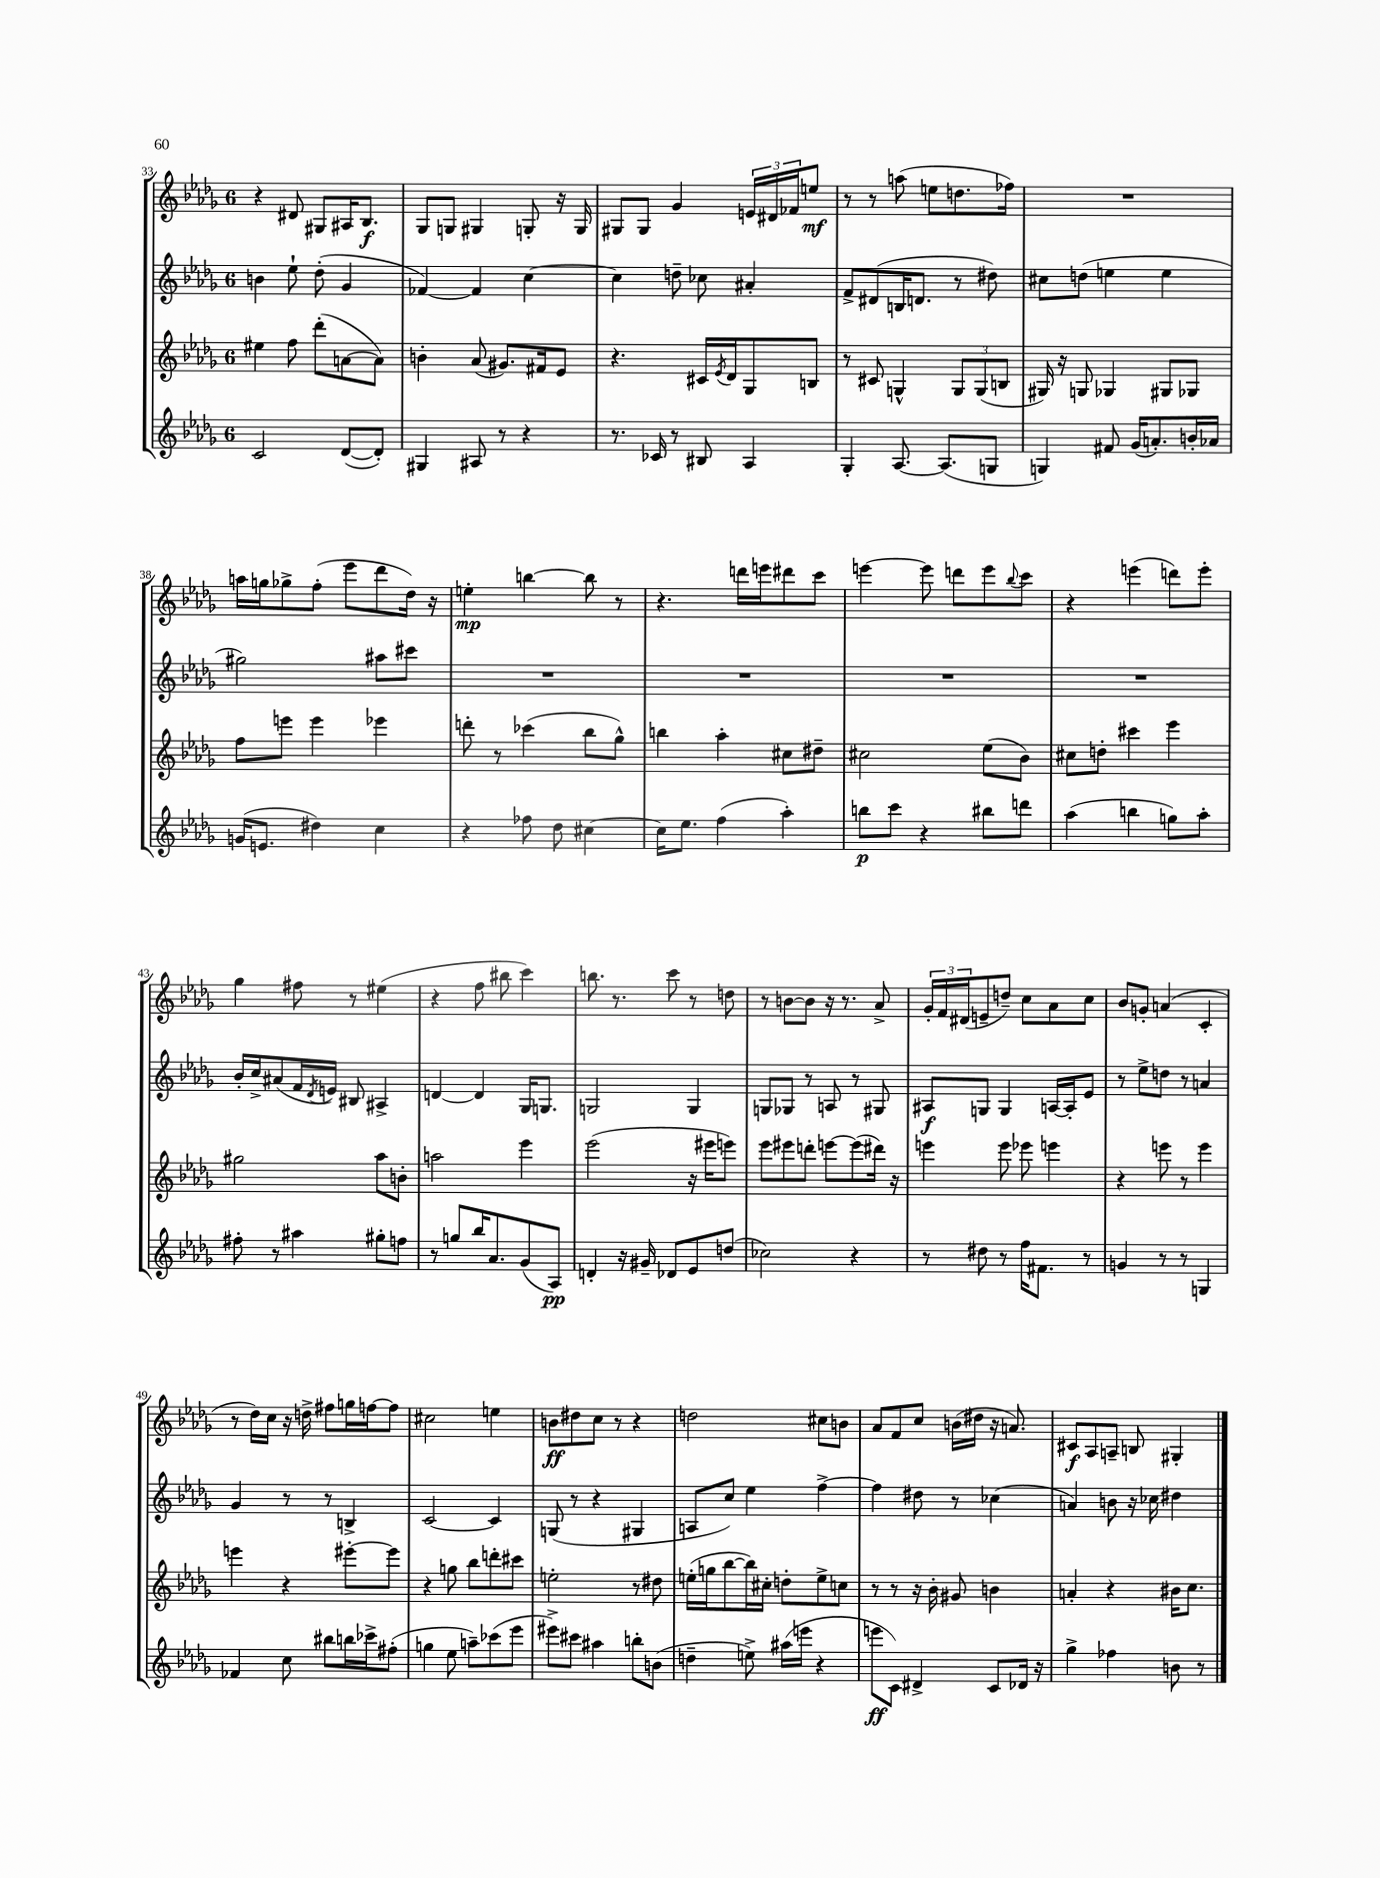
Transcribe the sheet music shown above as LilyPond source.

<<
\new StaffGroup <<
\new Staff = "s0" {
    \clef treble \key des \major \once \override Staff.TimeSignature.style = #'single-digit \time 6/8
    r4 dis'8 gis8 ais16 bes8.\f |
    ges8 g8 gis4 g8-. r16 g16 |
    gis8 gis8 ges'4 \tuplet 3/2 { e'16 dis'16 fes'16 } e''8\mf |
    r8 r8 a''8( e''8 d''8. fes''16) |
    R2. |
    a''16 g''16 ges''8-> f''8-.( ees'''8 des'''8 des''16) r16 |
    e''4-.\mp b''4~ b''8 r8 |
    r4. d'''16 e'''16 dis'''8 c'''8 |
    e'''4~ e'''8 d'''8 e'''8 \appoggiatura { bes''8 } c'''8 |
    r4 e'''4( d'''8) e'''8-. |
    ges''4 fis''8 r8 eis''4( |
    r4 f''8 bis''8 c'''4) |
    b''8. r8. c'''8 r8 d''8 |
    r8 b'8~ b'8 r16 r8. aes'8-> |
    \tuplet 3/2 { ges'16-. f'16 dis'16( } e'8-- d''8--) c''8 aes'8 c''8 |
    bes'8 g'8-. a'4( c'4-. |
    r8 des''16) c''16 r16 d''16-> fis''8 g''16 f''16~ f''8 |
    cis''2 e''4 |
    b'8\ff dis''8 c''8 r8 r4 |
    d''2 cis''8 b'8 |
    aes'8 f'8 c''8 b'16( dis''16 r16 a'8.) |
    cis'8\f aes8 a8-- b8 gis4-. \bar "|." |
}
\new Staff = "s1" {
    \clef treble \key des \major \once \override Staff.TimeSignature.style = #'single-digit \time 6/8
    b'4 ees''8-! des''8-.( ges'4 |
    fes'4~) fes'4 c''4~ |
    c''4 d''8-- ces''8 ais'4-. |
    f'8-> dis'8( b16 d'8. r8 dis''8) |
    cis''8 d''8( e''4 e''4 |
    gis''2) ais''8 cis'''8 |
    R2. |
    R2. |
    R2. |
    R2. |
    bes'16-. c''16-> ais'8( f'16 \acciaccatura { des'8 } e'16) bis8 ais4-> |
    d'4~ d'4 ges16 g8. |
    g2 g4 |
    g8 ges8 r8 a8 r8 gis8 |
    ais8\f g8 g4 a16~ a16-. ees'8 |
    r8 ees''8-> d''8 r8 a'4 |
    ges'4 r8 r8 b4-> |
    c'2~ c'4 |
    g8( r8 r4 gis4 |
    a8 c''8) ees''4 f''4~-> |
    f''4 dis''8 r8 ces''4( |
    a'4) b'8 r16 ces''16 dis''4 \bar "|." |
}
\new Staff = "s2" {
    \clef treble \key des \major \once \override Staff.TimeSignature.style = #'single-digit \time 6/8
    eis''4 f''8 des'''8-.( a'8~ a'8) |
    b'4-. aes'8( gis'8.) fis'16 ees'8 |
    r4. cis'16 \acciaccatura { ees'8 } des'16 ges8 b8 |
    r8 cis'8 g4-^ \tuplet 3/2 { g8 g8( b8 } |
    gis16) r16 g8 ges4 gis8 ges8 |
    f''8 e'''8 e'''4 ees'''4 |
    d'''8-. r8 ces'''4( bes''8 ges''8-^) |
    b''4 aes''4-. cis''8 dis''8-- |
    cis''2 ees''8( bes'8) |
    cis''8 d''8-. cis'''4 ees'''4 |
    gis''2 aes''8 b'8-. |
    a''2 ees'''4 |
    ees'''2( r16 eis'''16 e'''8) |
    ees'''8 eis'''8 d'''8-. e'''8~ e'''8( dis'''16) r16 |
    e'''4 e'''8 ees'''8 e'''4 |
    r4 e'''8 r8 e'''4 |
    e'''4 r4 eis'''8~-. eis'''8 |
    r4 g''8 bes''8 d'''8-. cis'''8 |
    e''2-. r8 dis''8 |
    e''16-.( g''16 bes''8~ bes''16) cis''16-. d''8-. e''8-> c''8 |
    r8 r8 r16 bes'16-. gis'8 b'4 |
    a'4-. r4 bis'16 c''8. \bar "|." |
}
\new Staff = "s3" {
    \clef treble \key des \major \once \override Staff.TimeSignature.style = #'single-digit \time 6/8
    c'2 des'8~( des'8-.) |
    gis4 ais8 r8 r4 |
    r8. ces'16 r8 bis8 aes4 |
    ges4-. aes8.~ aes8.( g8 |
    g4) fis'8 ges'16( a'8.-.) b'16-. aes'16 |
    g'16( e'8. dis''4) c''4 |
    r4 fes''8 des''8 cis''4~ |
    cis''16 ees''8. f''4( aes''4-.) |
    b''8\p c'''8 r4 bis''8 d'''8 |
    aes''4( b''4 g''8) aes''8-. |
    fis''8-. r8 ais''4 gis''8-. f''8 |
    r8 g''8 bes''16 aes'8. ges'8( aes8\pp) |
    d'4-. r16 gis'16-- des'8 ees'8 d''8( |
    ces''2) r4 |
    r8 dis''8 r8 f''16 fis'8. r8 |
    g'4 r8 r8 g4 |
    fes'4 c''8 bis''8 b''16 ces'''16-> fis''8-.( |
    g''4 ees''8 a''8--) ces'''8( ees'''8 |
    eis'''8->) cis'''8 ais''4 b''8-. b'8( |
    d''4-- e''8->) ais''16( e'''16 r4 |
    e'''8\ff c'8) dis'4-> c'8 des'16 r16 |
    ges''4-> fes''4 b'8 r8 \bar "|." |
}
>>
>>
\layout { \context { \Score currentBarNumber = #33 } }
